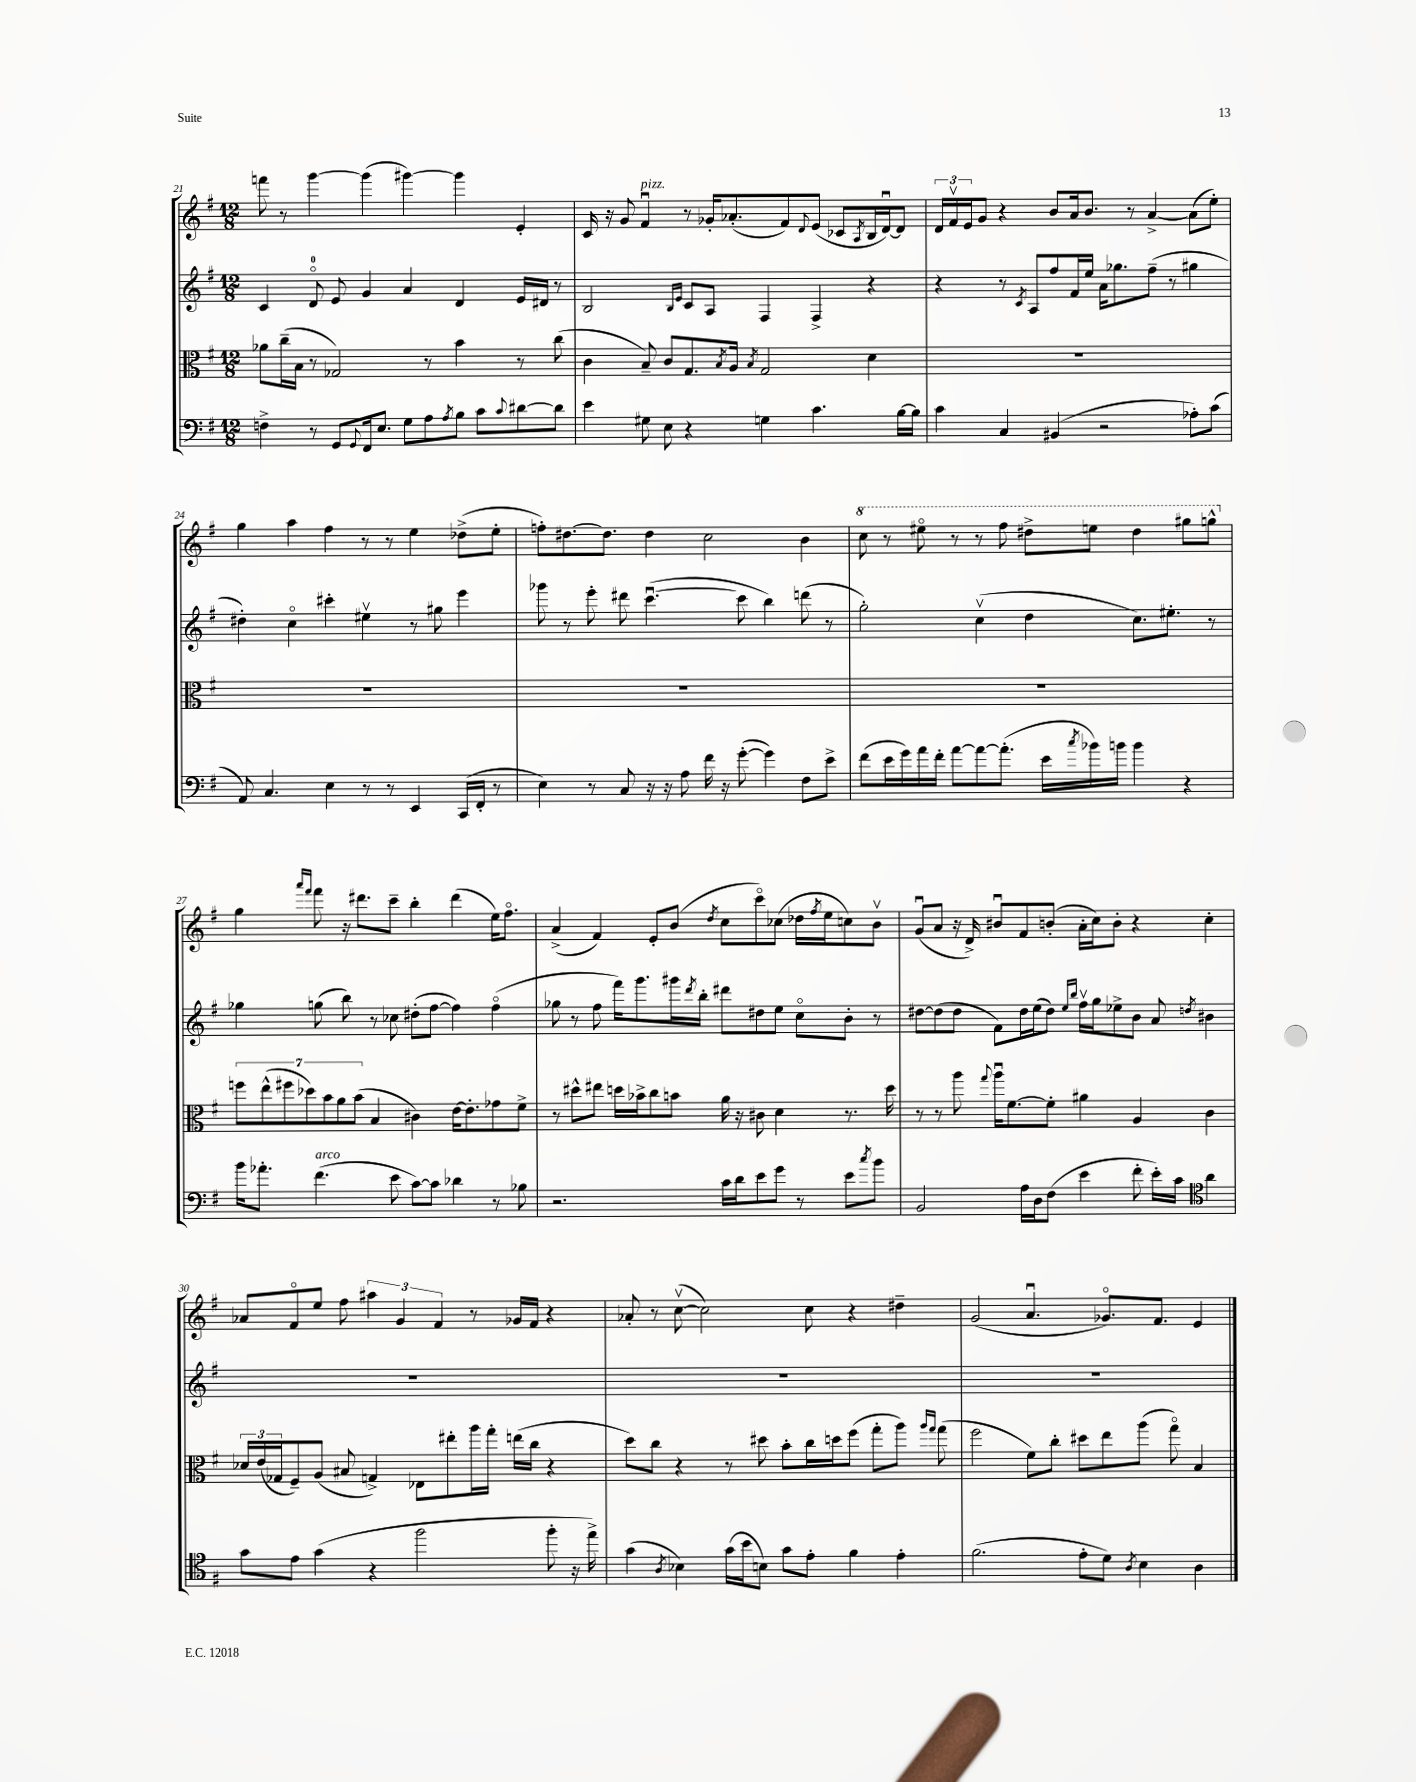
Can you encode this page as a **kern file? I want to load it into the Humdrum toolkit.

**kern	**kern	**kern	**kern
*part4	*part3	*part2	*part1
*staff4	*staff3	*staff2	*staff1
*clefF4	*clefC3	*clefG2	*clefG2
*k[f#]	*k[f#]	*k[f#]	*k[f#]
*M12/8	*M12/8	*M12/8	*M12/8
=21	=21	=21	=21
4Fn^\	8a-X\L	4c/	8fffn\
.	(16cc~\L	.	8r
.	16B\JJ	.	.
8r	8r	8d/	[4ggg\
8GG/L	2G-X/)	8e/	.
8qqGG/	.	.	.
16FF#/k	.	4g/	(4ggg\]
8.E/J	.	.	.
8G\L	.	4a/	[4ggg#X\)
8A\	8r	.	.
8qA/	.	.	.
8B\J	4b\	4d/	4ggg#\]
8c\L	.	.	.
8qqc/	.	.	.
[8d#X\	8r	16e/LL	4e'/
.	.	16d#X/JJ	.
8d#\J]	(8cc\	8r	.
=22	=22	=22	=22
4e\	4c\	2B/	16c/
.	.	.	16r
.	.	.	8g/
!	!	!	!LO:TX:a:i:t=pizz.
8G#X\	8B~/)	.	4f#u/
8E\	8c/L	.	.
.	.	16qqB/LL	.
.	.	16qqe/JJ	.
4r	8.G/	8c/L	8r
.	.	8A/J	16g-X'/KL
.	8qB/	.	.
.	16A/Jk	.	(8.a-X'/
.	8qB/	.	.
4Gn\	2G/	4F#/	.
.	.	.	8f#/)
.	.	.	8qqd/
4.c\	.	4F#^/	(8e/J
.	.	.	8c-X/L
.	.	.	8qA/
.	4d\	4r	16B/L
.	.	.	[16du/J)
[16B\LL	.	.	8d/J]
16B\JJ]	.	.	.
=23	=23	=23	=23
4c\	1.r	4r	24d/LL
.	.	.	24f#v/
.	.	.	24e/J
.	.	.	8g/J
4C/	.	8r	4r
.	.	8qc/	.
.	.	8A/L	.
(4BB#X/	.	8ff#/	8b/L
.	.	16f#/L	16a/k
.	.	16ee/JJ	8.b/J
2r	.	16a\KL	.
.	.	8.gg-X\	.
.	.	.	8r
.	.	(8ff#~\J	[4a^/
.	.	8r	.
8A-X'\L)	.	4gg#X\	(8a\L]
(8c\J	.	.	8ee'\J)
!!LO:LB:g=z
=24	=24	=24	=24
8AA/)	1.r	4dd#X'\)	4gg\
4.C/	.	.	.
.	.	4cc\	4aa\
4E\	.	4ccc#X'\	4ff#\
8r	.	4ee#Xv\	8r
8r	.	.	8r
4EE/	.	8r	4ee\
.	.	8gg#X\	.
(16CC/LL	.	4eee\	(8dd-X^\L
16FF#'/JJ	.	.	.
8r	.	.	8ee'\J
=25	=25	=25	=25
4E\)	1.r	8ggg-X\	8ffn'\L)
.	.	8r	[8.dd#X\
8r	.	8eee'\	.
.	.	.	8.dd#\J]
8C/	.	8ddd#X\	.
16r	.	([4.cccu\	4dd#\
16r	.	.	.
8A\	.	.	.
16f#\	.	.	2cc\
16r	.	.	.
([8g'\	.	8ccc\]	.
4g\])	.	4bb\)	.
8F#\L	.	(8dddn\	4b\
8e^\J	.	8r	.
=26	=26	=26	=26
*	*	*	*8va
(8f#\L	1.r	2gg'\)	8ccc\
16e\L	.	.	8r
16g\)	.	.	.
16a\	.	.	8eee#X\
16f#'\JJ	.	.	.
[8a\L	.	.	8r
8a\_	.	(4ccv\	8r
(8.a'\J]	.	.	8fff#\
.	.	4dd\	8ddd#X^\L
16e\LL	.	.	.
8qcc/	.	.	.
16b-X\)	.	.	8eeen\J
16bn\JJ	.	.	.
4b\	.	8.cc\L)	4ddd#\
.	.	8.ee#X'\J	.
4r	.	.	8ggg#X\L
.	.	8r	8gggn^^\J
!!LO:LB:g=z
=27	=27	=27	=27
*	*	*	*X8va
16b\KL	14ffn\L	4gg-X\	4gg\
8.a-X'\J	.	.	.
.	(14ee^^\	.	.
.	14ff#X\	.	.
.	14dd-X\)	.	.
.	.	.	16qqaaa/LL
.	.	.	16qqfff#/JJ
!LO:TX:a:i:t=arco	!	!	!
(4.f#\	.	(8ggn\	8fff#\
.	14b\	.	.
.	14a\	.	.
.	.	8bb\)	16r
.	(14b\J	.	.
.	.	.	8.ddd#X\L
.	4B/	8r	.
8e\	.	8cc-X\	8ccc~\J
[8c\L)	4c#X\)	(8dd#X'\L	4bb'\
8c\J]	.	[8ff#\J	.
4d-X\	[16e\KL	4ff#\])	(4ddd#\
.	8.e'\]	.	.
8r	8g-X\	(4ff#\	16ee\KL)
.	.	.	8.ff#\J
8B-X\	8f#^\J	.	.
=28	=28	=28	=28
2.r	8r	8gg-X\	(4a^/
.	8dd#X^^\L	8r	.
.	8ee#X\J	8ff#\	4f#/)
.	16ddn\LL	16fff#\KL)	.
.	16b-X^\J	8.ggg\	.
.	8cc\	.	8e'/L
.	8bn\J	16ggg#X\L	(8b/J
.	.	8qddd/	.
.	.	16bb'\JJ	.
.	.	.	8qdd/
16c\LL	16a\	8ddd#X\L	8cc\L
16d\J	16r	.	.
8e\	8c#X\	8dd#X\	8ccc\)
8g\J	4d\	8ee\J	(8cc-X\J
8r	.	8cc\L	16dd-X\LL
.	.	.	8qff#/
.	.	.	16ee\J
8e\L	8.r	8b'\J	8ccn\)
8qcc/	.	.	.
8b\J	.	8r	8bv\J
.	16dd\	.	.
=29	=29	=29	=29
2BB/	8r	[8dd#X\L	(8gu/L
.	8r	(8dd#\]	8a/J
.	8aa\	8dd#\J	16r
.	.	.	16d^/)
.	8qqgg/	.	.
.	16aau\KL	8f#\L)	8b#Xu/L
.	[8.f#\	.	.
16A\LL	.	16dd#\L	8f#/
16D\J	.	(16ee\J	.
(8F#\J	8f#'\J]	8dd#\J)	(8bn'/J
.	.	16qqee/LL	.
.	.	16qqbb/JJ	.
4e\	4a#X\	16ff#v\LL	16a'\LL
.	.	16gg\J	16cc\J)
.	.	8ee-X^\	8b'\J
8f#'\	4A/	8b\J	4r
16e'\LL)	.	8a/	.
16c\JJ	.	.	.
*clefC4	*	*	*
.	.	8qddn/	.
4a\	4c\	4b#X\	4cc'\
!!LO:LB:g=z
=30	=30	=30	=30
8g\L	24d-X/LL	1.r	8a-X/L
.	(24e/	.	.
.	24G-X/J	.	.
8e\J	8F#~/)	.	8f#/
(4g\	(8A/J	.	8ee/J
.	8B#X/	.	8ff#\
4r	4Gn^/)	.	6aa#X\
.	.	.	6g/
2ff#\	8E-X\L	.	.
.	.	.	6f#/
.	8ee#X'\	.	.
.	16aa\L	.	8r
.	16gg'\JJ	.	.
.	(16een\LL	.	16g-X/LL
.	16cc\JJ	.	16f#/JJ
8ff#'\	4r	.	4r
16r	.	.	.
16ee^\)	.	.	.
=31	=31	=31	=31
(4g\	8dd\L)	1.r	8a-X'/
.	8cc\J	.	8r
8qA/	.	.	.
4B-X\)	4r	.	([8ccv\
.	.	.	2cc\])
(16g\LL	8r	.	.
16b\J	.	.	.
8Bn\J)	8dd#X\	.	.
8g\L	8b'\L	.	.
8e'\J	16cc\L	.	8cc\
.	16ddn\J	.	.
4f#\	(8ff#\J	.	4r
.	8gg'\L	.	.
4e'\	8aa\J)	.	4dd#X~\
.	16qqaa/LL	.	.
.	16qqgg/JJ	.	.
.	(8gg\	.	.
=32	=32	=32	=32
(2.f#\	2ff#\	1.r	(2g/
.	8f#\L)	.	4.au/
.	8cc'\J	.	.
8e'\L	8dd#X\L	.	.
8d\J)	8ee\	.	8.g-X/L)
8qA/	.	.	.
4B\	(8aa\J	.	.
.	.	.	8.f#/J
.	8gg\)	.	.
4A\	4B/	.	4e/
==	==	==	==
*-	*-	*-	*-
